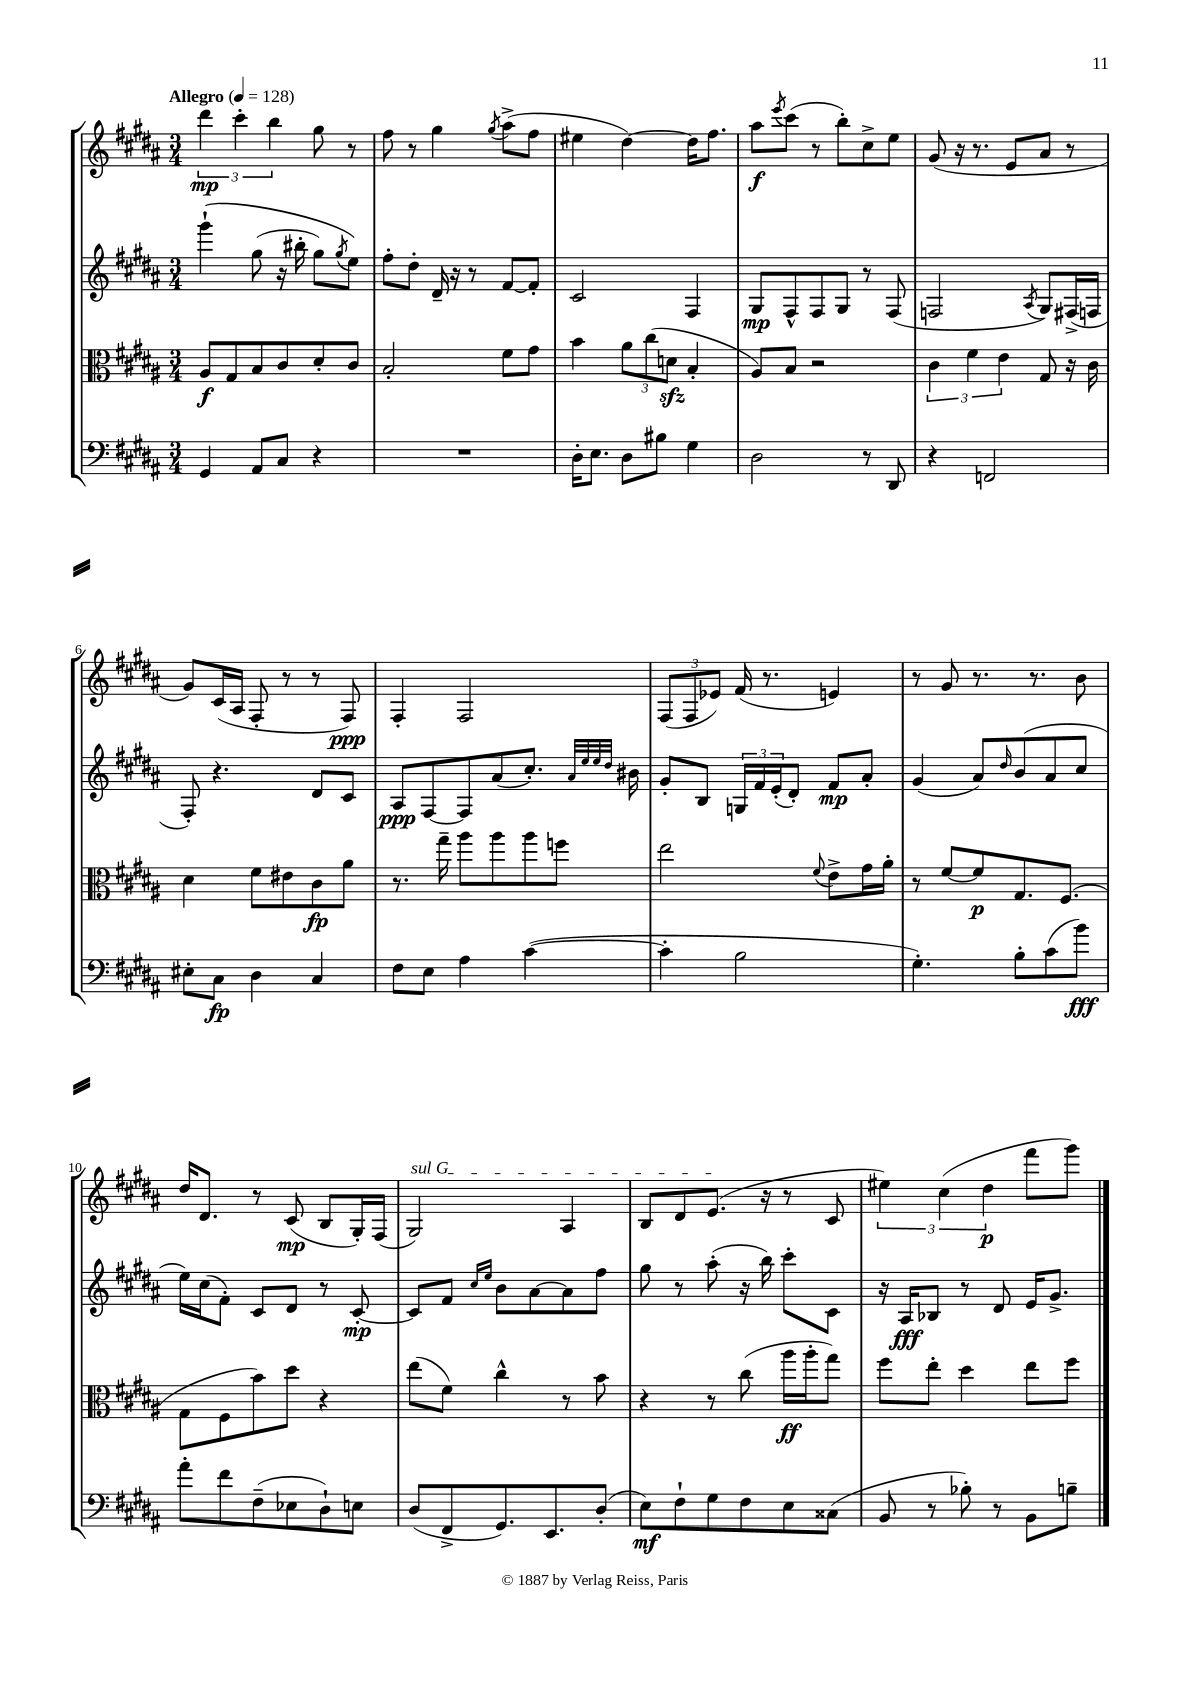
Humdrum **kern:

**kern	**kern	**kern	**kern
*staff4	*staff3	*staff2	*staff1
*clefF4	*clefC3	*clefG2	*clefG2
*k[f#c#g#d#a#]	*k[f#c#g#d#a#]	*k[f#c#g#d#a#]	*k[f#c#g#d#a#]
*M3/4	*M3/4	*M3/4	*M3/4
*MM128	*MM128	*MM128	*MM128
4GG#	8A#	&(4ggg#`	6ddd#
.	8G#	.	.
.	.	.	6ccc#'
8AA#	8B	(8gg#	.
.	.	.	6bb
8C#	8c#	16r	.
.	.	16bb#'	.
4r	8d#'	8gg#)	8gg#
.	.	8qgg#	.
.	8c#	8ee&)	8r
=	=	=	=
2.r	2B'	8ff#'	8ff#
.	.	8dd#'	8r
.	.	16d#~	4gg#
.	.	16r	.
.	.	8r	.
.	.	.	8qgg#
.	8f#	[8f#	(8aa#^
.	8g#	8f#']	8ff#
=	=	=	=
16D#'	4b	2c#	4ee#
8.E	.	.	.
8D#	12a#	.	[4dd#)
.	(12cc#	.	.
8B#	.	.	.
.	12d	.	.
4G#	4B'	4F#	16dd#]
.	.	.	8.ff#
=	=	=	=
2D#	8A#)	8G#	8aa#
.	.	.	8qeee
.	8B	8F#^^	(8ccc#
.	2r	8F#	8r
.	.	8G#	8bb')
8r	.	8r	8cc#^
8DD#	.	(8F#	8ee
=	=	=	=
4r	6c#	2F	(8g#
.	.	.	16r
.	6f#	.	.
.	.	.	8.r
2FF	.	.	.
.	6e	.	.
.	.	.	8e
.	.	8qA#	.
.	8G#	8G#)	8a#
.	16r	(16F#^	8r
.	16c#	16F	.
=	=	=	=
8E#'	4d#	8F#')	8g#)
8C#	.	4.r	(16c#
.	.	.	16A#
4D#	8f#	.	8F#'
.	8e#	.	8r
4C#	8c#	8d#	8r
.	8a#	8c#	8F#)
=	=	=	=
8F#	8.r	8A#	4F#'
8E	.	[8F#	.
.	16gg#~	.	.
4A#	8aa#	8F#]	2F#
.	8aa#	(8a#	.
([4c#	8aa#	8.cc#')	.
.	8ff	.	.
.	.	32qqa#	.
.	.	32qqee	.
.	.	32qqee	.
.	.	32qqdd#	.
.	.	16b#	.
=	=	=	=
4c#']	2ee	8g#'	(12F#
.	.	.	12F#
.	.	8B	.
.	.	.	12e-)
2B	.	24G	(16f#
.	.	24f#	.
.	.	.	8.r
.	.	(24e'	.
.	.	8d#')	.
.	8qqf#	.	.
.	8e^	8f#	4e)
.	16g#	8a#'	.
.	16a#'	.	.
=	=	=	=
4.G#')	8r	(4g#	8r
.	[8f#	.	8g#
.	8f#]	8a#)	8.r
.	.	16qqdd#	.
8B'	8.G#	(8b	.
.	.	.	8.r
(8c#	.	8a#	.
.	(8.F#	.	.
8b)	.	8cc#	8b
=	=	=	=
8a#'	8G#	16ee)	16dd#
.	.	(16cc#	8.d#
8f#	8F#	8f#')	.
(8F#~	8b)	8c#	8r
8E-	8dd#	8d#	(8c#
8D#`)	4r	8r	8B
8E	.	[8c#'	16G#')
.	.	.	(16F#
=	=	=	=
(8D#	(8ee	8c#]	2G#)
8FF#^	8f#)	8f#	.
.	.	16qqcc#	.
.	.	16qqee	.
8.GG#)	4cc#^^	8b	.
.	.	[8a#	.
8.EE	.	.	.
.	8r	8a#]	4A#
(8D#'	8b	8ff#	.
=	=	=	=
8E)	4r	8gg#	8B
8F#`	.	8r	8d#
8G#	8r	(8aa#'	(8.e
8F#	(8cc#	16r	.
.	.	16bb)	16r
8E	16aa#	8ccc#'	8r
.	16aa#'	.	.
(8C##	8gg#)	8c#	8c#
=	=	=	=
8BB	8ff#	16r	6ee#)
.	.	16A#	.
8r	8ee'	8B-	.
.	.	.	(6cc#
8B-')	4dd#	8r	.
.	.	.	6dd#
8r	.	8d#	.
8BB	8ee	16e	8fff#
.	.	8.g#^	.
8B~	8ff#	.	8ggg#)
==	==	==	==
*-	*-	*-	*-
